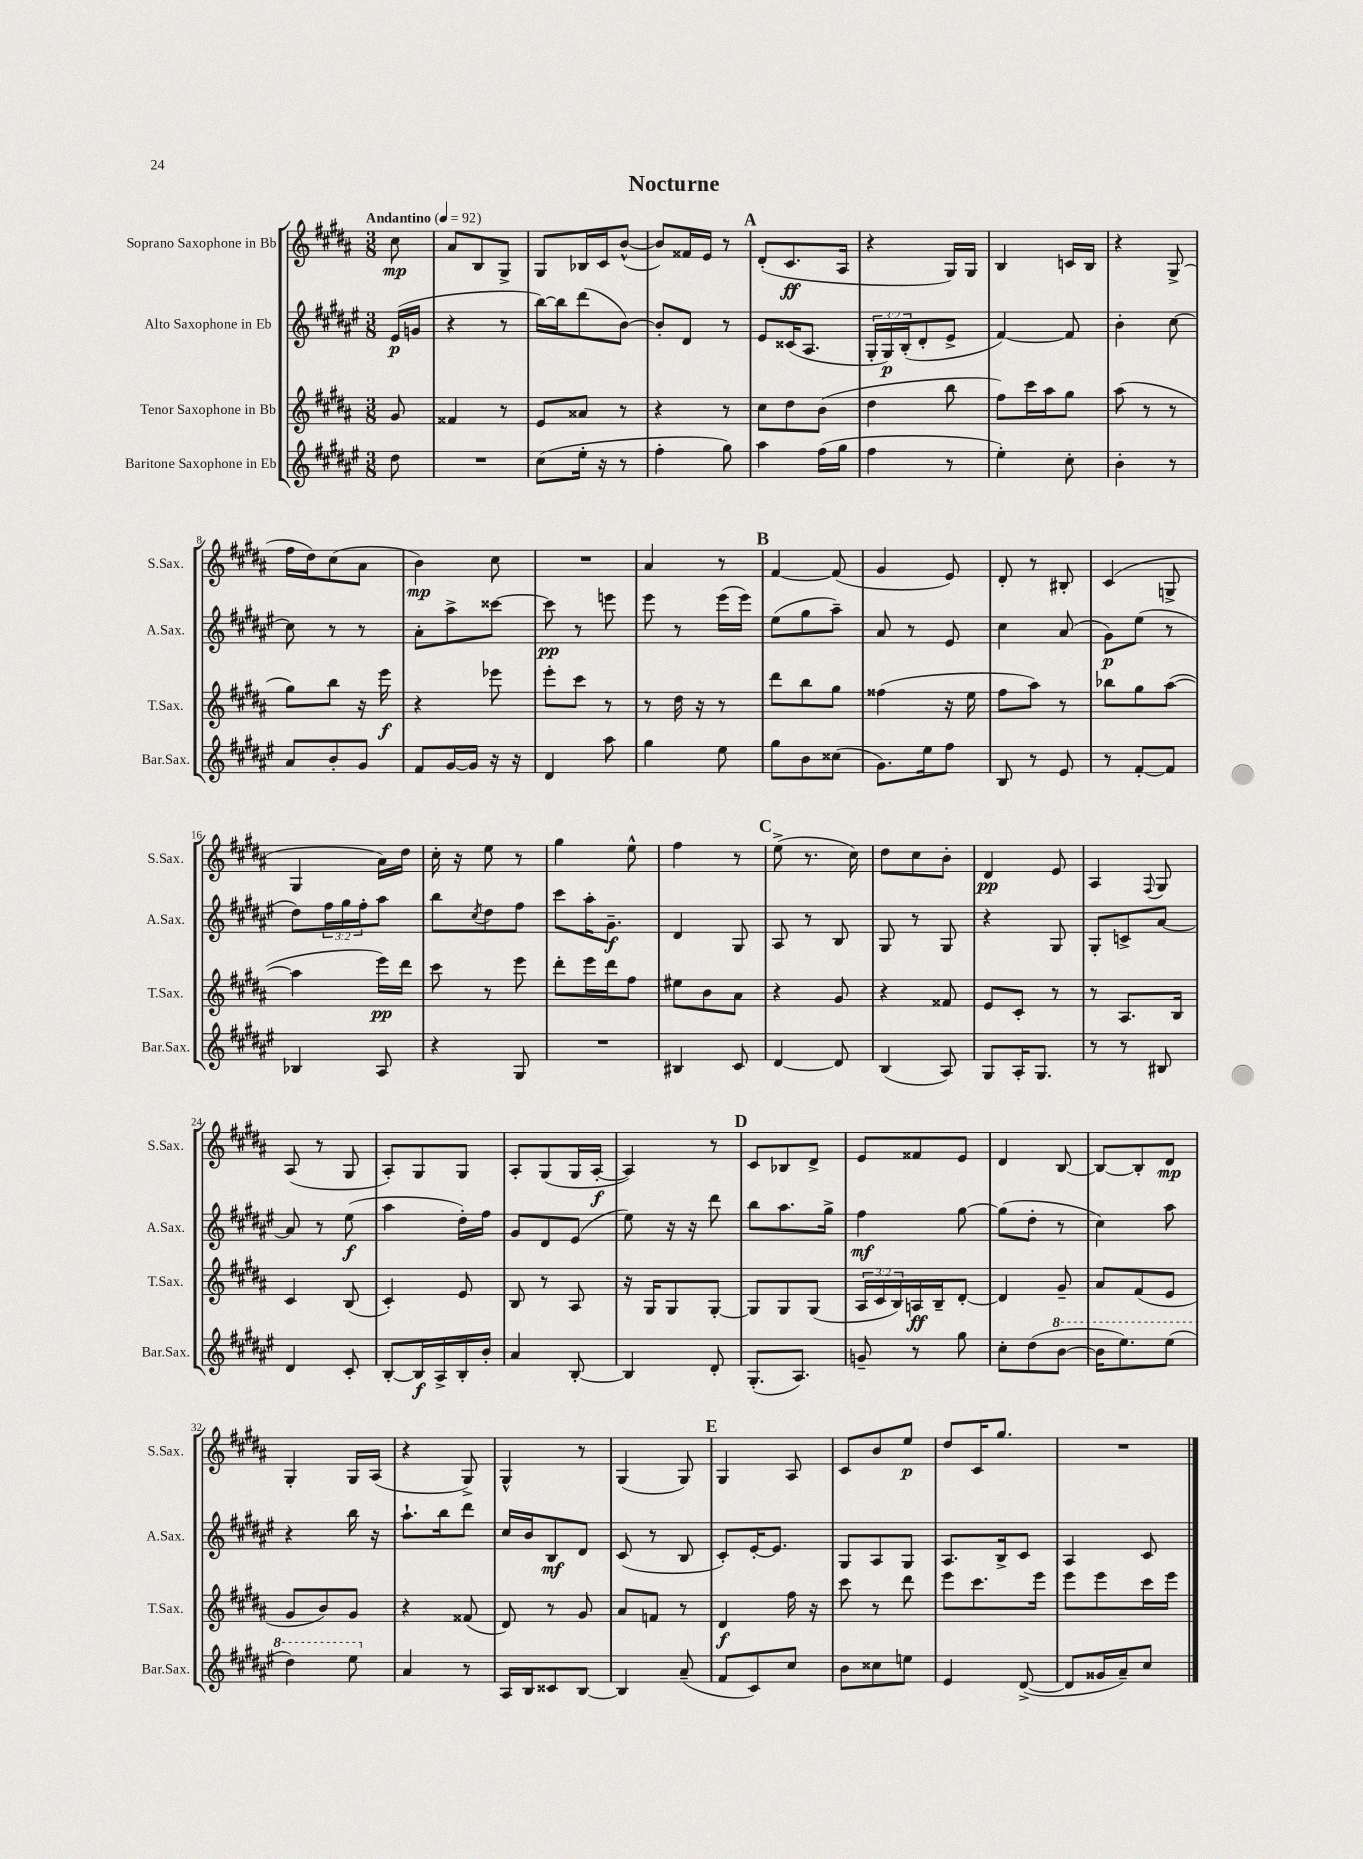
\header { title = "Nocturne" }
<<
\new StaffGroup <<
\new Staff = "s0" \with { instrumentName = "Soprano Saxophone in Bb" shortInstrumentName = "S.Sax." } {
    \clef treble \key b \major \numericTimeSignature \time 3/8 \partial 8 \tempo "Andantino" 4 = 92
    cis''8\mp |
    ais'8 b8 gis8-> |
    gis8 bes16 cis'16 b'8~-^( |
    b'8) fisis'16 e'16 r8 |
    \mark \markup { \bold "A" } dis'8-.( cis'8.\ff ais16 |
    r4 gis16) gis16 |
    b4 c'16 b16 |
    r4 gis8->( |
    fis''16 dis''16) cis''8( ais'8 |
    b'4\mp) cis''8 |
    R4. |
    ais'4 r8 |
    \mark \markup { \bold "B" } fis'4~ fis'8( |
    gis'4 e'8) |
    dis'8-. r8 bis8-. |
    cis'4( g8-> |
    gis4 ais'16) dis''16 |
    cis''16-. r16 e''8 r8 |
    gis''4 e''8-^ |
    fis''4 r8 |
    \mark \markup { \bold "C" } e''8->( r8. cis''16) |
    dis''8 cis''8 b'8-. |
    dis'4\pp e'8 |
    ais4 \appoggiatura { fis8 } gis8 |
    ais8( r8 gis8 |
    ais8-.) gis8 gis8 |
    ais8-. gis8( gis16 ais16~-.\f |
    ais4) r8 |
    \mark \markup { \bold "D" } cis'8 bes8 dis'8-> |
    e'8 fisis'8 e'8 |
    dis'4 b8~ |
    b8~ b8-. dis'8\mp |
    gis4-. gis16 ais16( |
    r4 gis8->) |
    gis4-^ r8 |
    gis4( gis8) |
    \mark \markup { \bold "E" } gis4 ais8 |
    cis'8 b'8 e''8\p |
    dis''8 cis'16 gis''8. |
    R4. \bar "|." |
}
\new Staff = "s1" \with { instrumentName = "Alto Saxophone in Eb" shortInstrumentName = "A.Sax." } {
    \clef treble \key fis \major \numericTimeSignature \time 3/8 \override Staff.TupletNumber.text = #tuplet-number::calc-fraction-text \partial 8
    eis'16\p( g'16 |
    r4 r8 |
    b''16~) b''16 dis'''8( b'8~) |
    b'8-. dis'8 r8 |
    \mark \markup { \bold "A" } eis'8 cisis'16( ais8. |
    \tuplet 3/2 { gis16-. gis16\p) b16-.( } dis'8-. eis'8-> |
    fis'4~) fis'8 |
    b'4-. cis''8~ |
    cis''8 r8 r8 |
    ais'8-. ais''8-> cisis'''8~ |
    cisis'''8\pp r8 e'''8 |
    eis'''8 r8 eis'''16( eis'''16) |
    \mark \markup { \bold "B" } eis''8( gis''8 ais''8--) |
    ais'8 r8 eis'8 |
    cis''4 ais'8( |
    gis'8\p) eis''8( r8 |
    dis''8) \tuplet 3/2 { fis''16 gis''16 fis''16-. } ais''8 |
    b''8 \acciaccatura { cis''8 } dis''8 fis''8 |
    cis'''8 ais''16-. gis'8.--\f |
    dis'4 gis8 |
    \mark \markup { \bold "C" } ais8 r8 b8 |
    gis8 r8 gis8 |
    r4 gis8 |
    gis8-. c'8-> ais'8~ |
    ais'8 r8 eis''8\f( |
    ais''4 dis''16-.) fis''16 |
    gis'8 dis'8 eis'8( |
    eis''8) r16 r16 dis'''8 |
    \mark \markup { \bold "D" } b''8 ais''8. gis''16-> |
    fis''4\mf gis''8~ |
    gis''8( dis''8-. r8 |
    cis''4) ais''8 |
    r4 b''16 r16 |
    ais''8.-! b''16 dis'''8 |
    cis''16 b'16 b8\mf dis'8 |
    cis'8( r8 b8 |
    \mark \markup { \bold "E" } cis'8-.) eis'16~-. eis'8. |
    gis8 ais8 gis8 |
    ais8. b16-> cis'8 |
    ais4 cis'8 \bar "|." |
}
\new Staff = "s2" \with { instrumentName = "Tenor Saxophone in Bb" shortInstrumentName = "T.Sax." } {
    \clef treble \key b \major \numericTimeSignature \time 3/8 \override Staff.TupletNumber.text = #tuplet-number::calc-fraction-text \partial 8
    gis'8 |
    fisis'4 r8 |
    e'8 aisis'8 r8 |
    r4 r8 |
    \mark \markup { \bold "A" } cis''8 dis''8 b'8( |
    dis''4 b''8 |
    fis''8) cis'''16 ais''16 gis''8 |
    ais''8( r8 r8 |
    gis''8) b''8 r16 e'''16\f |
    r4 ees'''8 |
    e'''8-. cis'''8 r8 |
    r8 dis''16 r16 r8 |
    \mark \markup { \bold "B" } dis'''8 b''8 gis''8 |
    fisis''4( r16 e''16 |
    fis''8 ais''8) r8 |
    bes''8 gis''8 ais''8~( |
    ais''4 e'''16\pp) dis'''16 |
    cis'''8 r8 e'''8 |
    dis'''8-. e'''16 dis'''16 fis''8 |
    eis''8 b'8 ais'8 |
    \mark \markup { \bold "C" } r4 gis'8 |
    r4 fisis'8 |
    e'8 cis'8-. r8 |
    r8 ais8. b16 |
    cis'4 b8( |
    cis'4-.) e'8 |
    b8 r8 ais8 |
    r16 gis16 gis8 gis8~-. |
    \mark \markup { \bold "D" } gis8 gis8 gis8( |
    \tuplet 3/2 { ais16 cis'16 b16) } a16\ff b16-- dis'8~-. |
    dis'4 gis'8-- |
    ais'8 fis'8( e'8 |
    gis'8 b'8) gis'8 |
    r4 fisis'8( |
    dis'8) r8 gis'8 |
    ais'8 f'8 r8 |
    \mark \markup { \bold "E" } dis'4\f fis''16 r16 |
    cis'''8 r8 dis'''8 |
    e'''8 cis'''8. e'''16 |
    e'''8 e'''8 cis'''16 e'''16 \bar "|." |
}
\new Staff = "s3" \with { instrumentName = "Baritone Saxophone in Eb" shortInstrumentName = "Bar.Sax." } {
    \clef treble \key fis \major \numericTimeSignature \time 3/8 \partial 8
    dis''8 |
    R4. |
    cis''8( eis''16-. r16 r8 |
    fis''4-. gis''8) |
    \mark \markup { \bold "A" } ais''4 fis''16( gis''16 |
    fis''4 r8 |
    eis''4-.) cis''8-. |
    b'4-. r8 |
    ais'8 b'8-. gis'8 |
    fis'8 gis'16~ gis'16 r16 r16 |
    dis'4 ais''8 |
    gis''4 eis''8 |
    \mark \markup { \bold "B" } gis''8 b'8 cisis''8( |
    gis'8.) eis''16 fis''8 |
    b8 r8 eis'8 |
    r8 fis'8~-. fis'8 |
    bes4 ais8 |
    r4 gis8 |
    R4. |
    bis4 cis'8 |
    \mark \markup { \bold "C" } dis'4~ dis'8 |
    b4( ais8) |
    gis8 ais16-. gis8. |
    r8 r8 bis8 |
    dis'4 cis'8-. |
    b8~-. b16\f ais16-> b16-. b'16-. |
    ais'4 b8~-. |
    b4 dis'8-. |
    \mark \markup { \bold "D" } gis8.-.( ais8.) |
    g'8-- r8 gis''8 |
    cis''8-. dis''8( \ottava #1 b''8~ |
    b''16 eis'''8.) eis'''8( |
    dis'''4) eis'''8 \ottava #0 |
    ais'4 r8 |
    ais16 b16 cisis'8 b8~ |
    b4 ais'8--( |
    \mark \markup { \bold "E" } fis'8 cis'8) cis''8 |
    b'8 cisis''8 e''8 |
    eis'4 dis'8~->( |
    dis'8 gisis'16 ais'16--) cis''8 \bar "|." |
}
>>
>>
